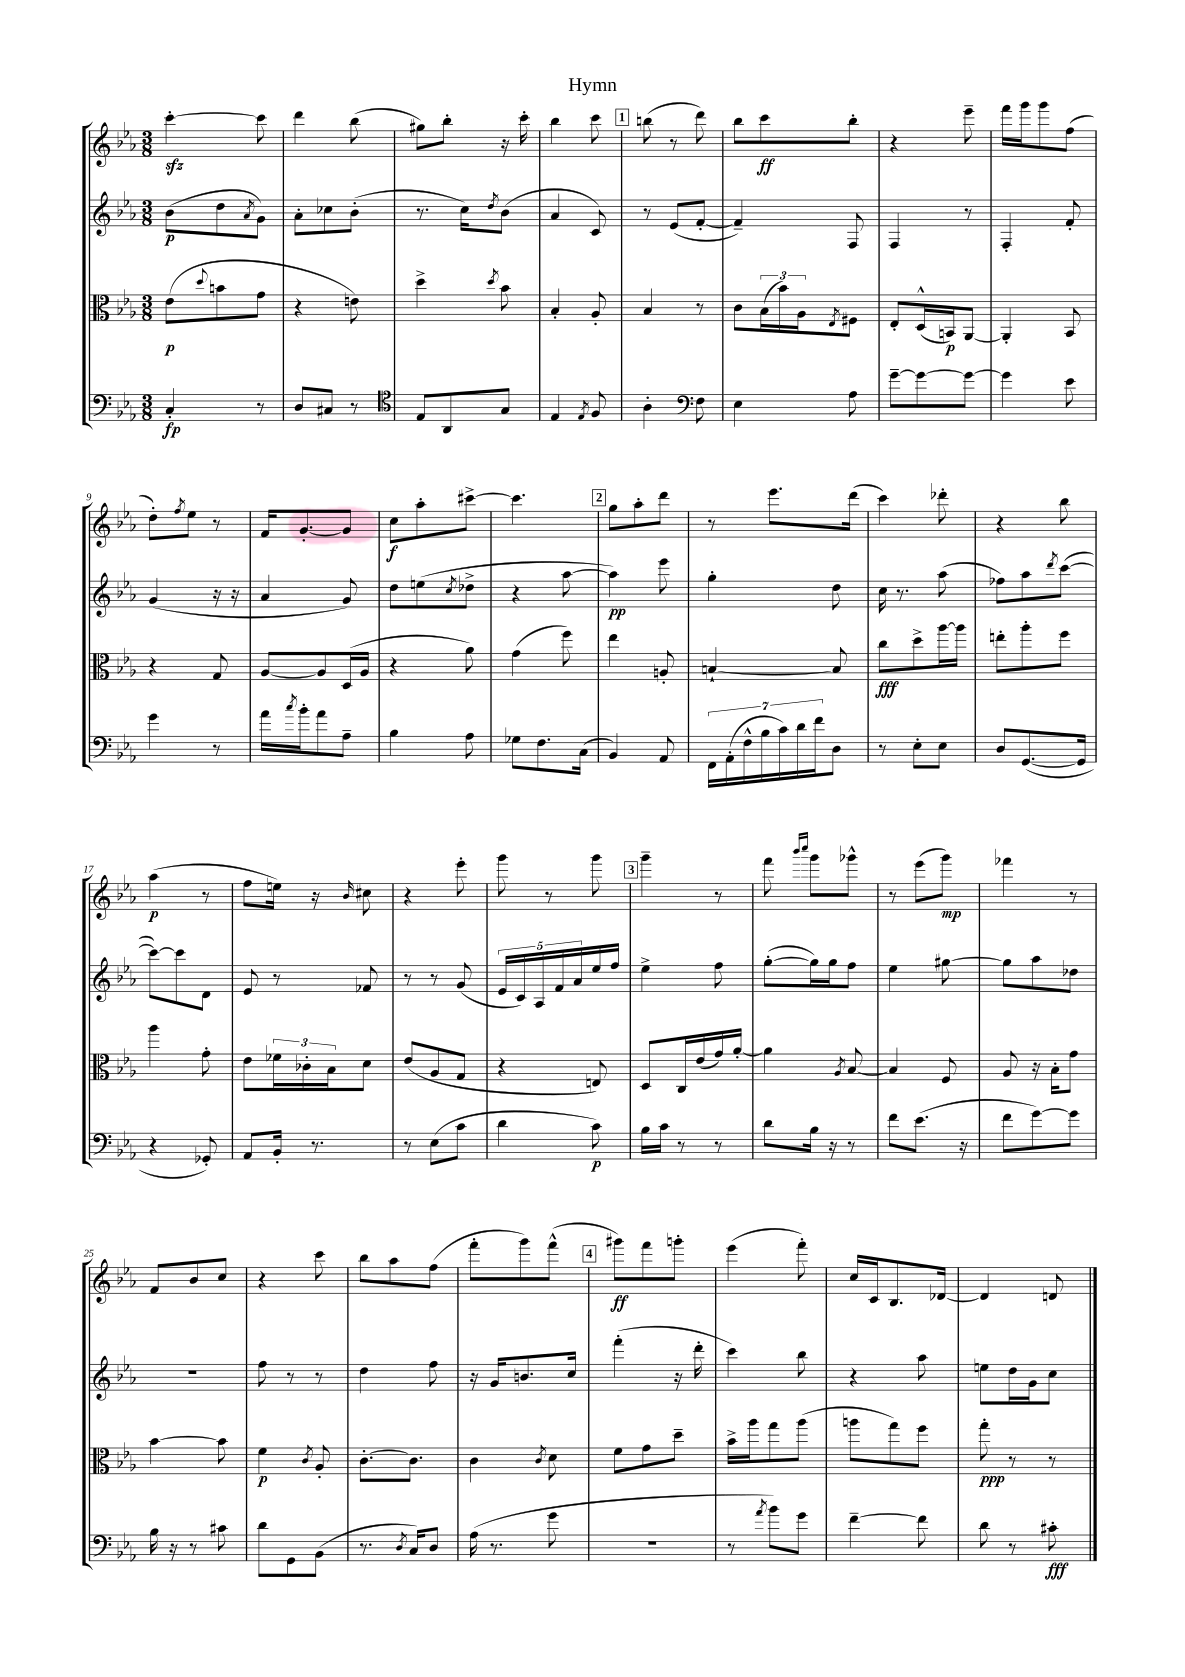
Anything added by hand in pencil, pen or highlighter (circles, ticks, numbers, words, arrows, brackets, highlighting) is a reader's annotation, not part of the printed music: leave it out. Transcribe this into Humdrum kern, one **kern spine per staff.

**kern	**kern	**kern	**kern
*staff4	*staff3	*staff2	*staff1
*clefF4	*clefC3	*clefG2	*clefG2
*k[b-e-a-]	*k[b-e-a-]	*k[b-e-a-]	*k[b-e-a-]
*M3/8	*M3/8	*M3/8	*M3/8
4C'	(8e-	(8b-	[4ccc'
.	8qqdd	.	.
.	8b	8dd	.
.	.	8qa-	.
8r	8g	8g)	8ccc]
=	=	=	=
8D	4r	8a-'	4ddd
8C#	.	8cc-	.
8r	8e)	(8b-'	(8bb-
=	=	=	=
*clefC4	*	*	*
8E-	4dd^	8.r	8gg#)
8AA-	.	.	8bb-'
.	.	16cc)	.
.	8qdd	8qdd	.
8G	8b-	(8b-	16r
.	.	.	16ccc'
=	=	=	=
4E-	4B-'	4a-	4bb-
8qE-	.	.	.
8F	8A-'	8c)	8ccc
=	=	=	=
4A-'	4B-	8r	(8bb
.	.	(8e-	8r
*clefF4	*	*	*
8F	8r	[8f'	8ddd)
=	=	=	=
4E-	8c	4f~])	8bb-
.	(24B-	.	8ccc
.	24b-)	.	.
.	24A-	.	.
.	8qE-	.	.
8A-	8F#	8F	8bb-'
=	=	=	=
[8g~	8E-'	4F	4r
8g_	(16D^^	.	.
.	16BB)	.	.
8g_	[8AA-	8r	8eee-~
=	=	=	=
4g]	4AA-']	4F'	16fff
.	.	.	16ggg
.	.	.	8ggg
8e-	8BB-	8f'	(8ff
=	=	=	=
4g	4r	(4g	8dd')
.	.	.	8qff
.	.	.	8ee-
8r	8G	16r	8r
.	.	16r	.
=	=	=	=
16a-	[8A-	4a-	16f
8qcc	.	.	.
16b-'	.	.	[8.g'
8a-	8A-]	.	.
8A-~	(16D	8g)	8g]
.	16A-	.	.
=	=	=	=
4B-	4r	8dd	8cc
.	.	(8ee	8aa-'
.	.	8qcc	.
8A-	8a-)	8dd-^	[8ccc#^
=	=	=	=
8G-	(4g	4r	4.ccc#]
8.F	.	.	.
.	8ff)	[8aa-	.
(16C	.	.	.
=	=	=	=
4BB-)	4ee-	4aa-])	8gg
.	.	.	8aa-'
8AA-	8A'	8eee-	8ddd
=	=	=	=
28FF	[4B`	4gg'	8r
(28AA-'	.	.	.
28F^^	.	.	.
28B-	.	.	.
.	.	.	8.eee-
28c)	.	.	.
28d	.	.	.
28f	.	.	.
8D	8B]	8dd	.
.	.	.	(16ddd
=	=	=	=
8r	8cc	16cc	4ccc)
.	.	8.r	.
8E-'	8dd^	.	.
8E-	[16aa-	(8aa-	8ddd-'
.	16aa-]	.	.
=	=	=	=
8D	8ee'	8ff-)	4r
([8.GG	8aa-'	8aa-	.
.	.	8qddd	.
.	8ff	([8ccc	8bb-
16GG]	.	.	.
=	=	=	=
4r	4aa-	8ccc_)	(4aa-
.	.	8ccc]	.
8GG-')	8g'	8d	8r
=	=	=	=
8AA-	8e-	8e-	8ff
16BB-'	24f-	8r	16ee)
.	24c-'	.	.
8.r	.	.	16r
.	24B-	.	.
.	.	.	16qqb-
.	8d	8f-	8cc#
=	=	=	=
8r	(8e-	8r	4r
(8E-	8A-	8r	.
8c	8G	(8g	8eee-'
=	=	=	=
4d	4r	20e-	8ggg
.	.	20c)	.
.	.	20A-	.
.	.	.	8r
.	.	20f	.
.	.	20a-	.
8c)	8E)	16ee-	8ggg
.	.	16ff	.
=	=	=	=
16B-	8D	4ee-^	4ggg~
16c	.	.	.
8r	16C	.	.
.	(16e-	.	.
8r	16g)	8ff	8r
.	[16a-'	.	.
=	=	=	=
8d	4a-]	([8gg'	8fff
.	.	.	16qqbbb-
.	.	.	16qqcccc
16B-	.	16gg])	8ggg
16r	.	16gg	.
.	8qA-	.	.
8r	[8B-	8ff	8ggg-^^
=	=	=	=
8f	4B-]	4ee-	8r
(8.e-	.	.	(8eee-
.	8F	[8gg#	8ggg)
16r	.	.	.
=	=	=	=
8f	8A-	8gg#]	4fff-
[8g)	16r	8aa-	.
.	16B-'	.	.
8g]	8g	8dd-	8r
=	=	=	=
16B-	[4b-	4.r	8f
16r	.	.	.
8r	.	.	8b-
8c#	8b-]	.	8cc
=	=	=	=
8d	4f	8ff	4r
8GG	.	8r	.
.	8qc	.	.
(8BB-	8A-'	8r	8ccc
=	=	=	=
8.r	[8.c'	4dd	8bb-
.	.	.	8aa-
8qD	.	.	.
16C)	8.c]	.	.
8D	.	8ff	(8ff
=	=	=	=
(16A-	4c	16r	8fff'
8.r	.	16g	.
.	.	8.b	8ggg)
.	8qc	.	.
8g	8d	.	(8fff^^
.	.	16cc	.
=	=	=	=
4.r	8f	(4fff'	8ggg#)
.	8g	.	8fff
.	8dd~	16r	8ggg'
.	.	16ddd'	.
=	=	=	=
8r	16b-^	4ccc)	(4eee-
.	16aa-	.	.
8qa-	.	.	.
8b-)	8gg	.	.
8g	(8aa-	8bb-	8fff')
=	=	=	=
[4f~	8aa	4r	16cc
.	.	.	16c
.	8gg)	.	8.B-
8f]	8ff	8aa-	.
.	.	.	[16d-
=	=	=	=
8d	8gg'	8ee	4d-]
8r	8r	16dd	.
.	.	16g	.
8c#'	8r	8cc	8d
==	==	==	==
*-	*-	*-	*-
